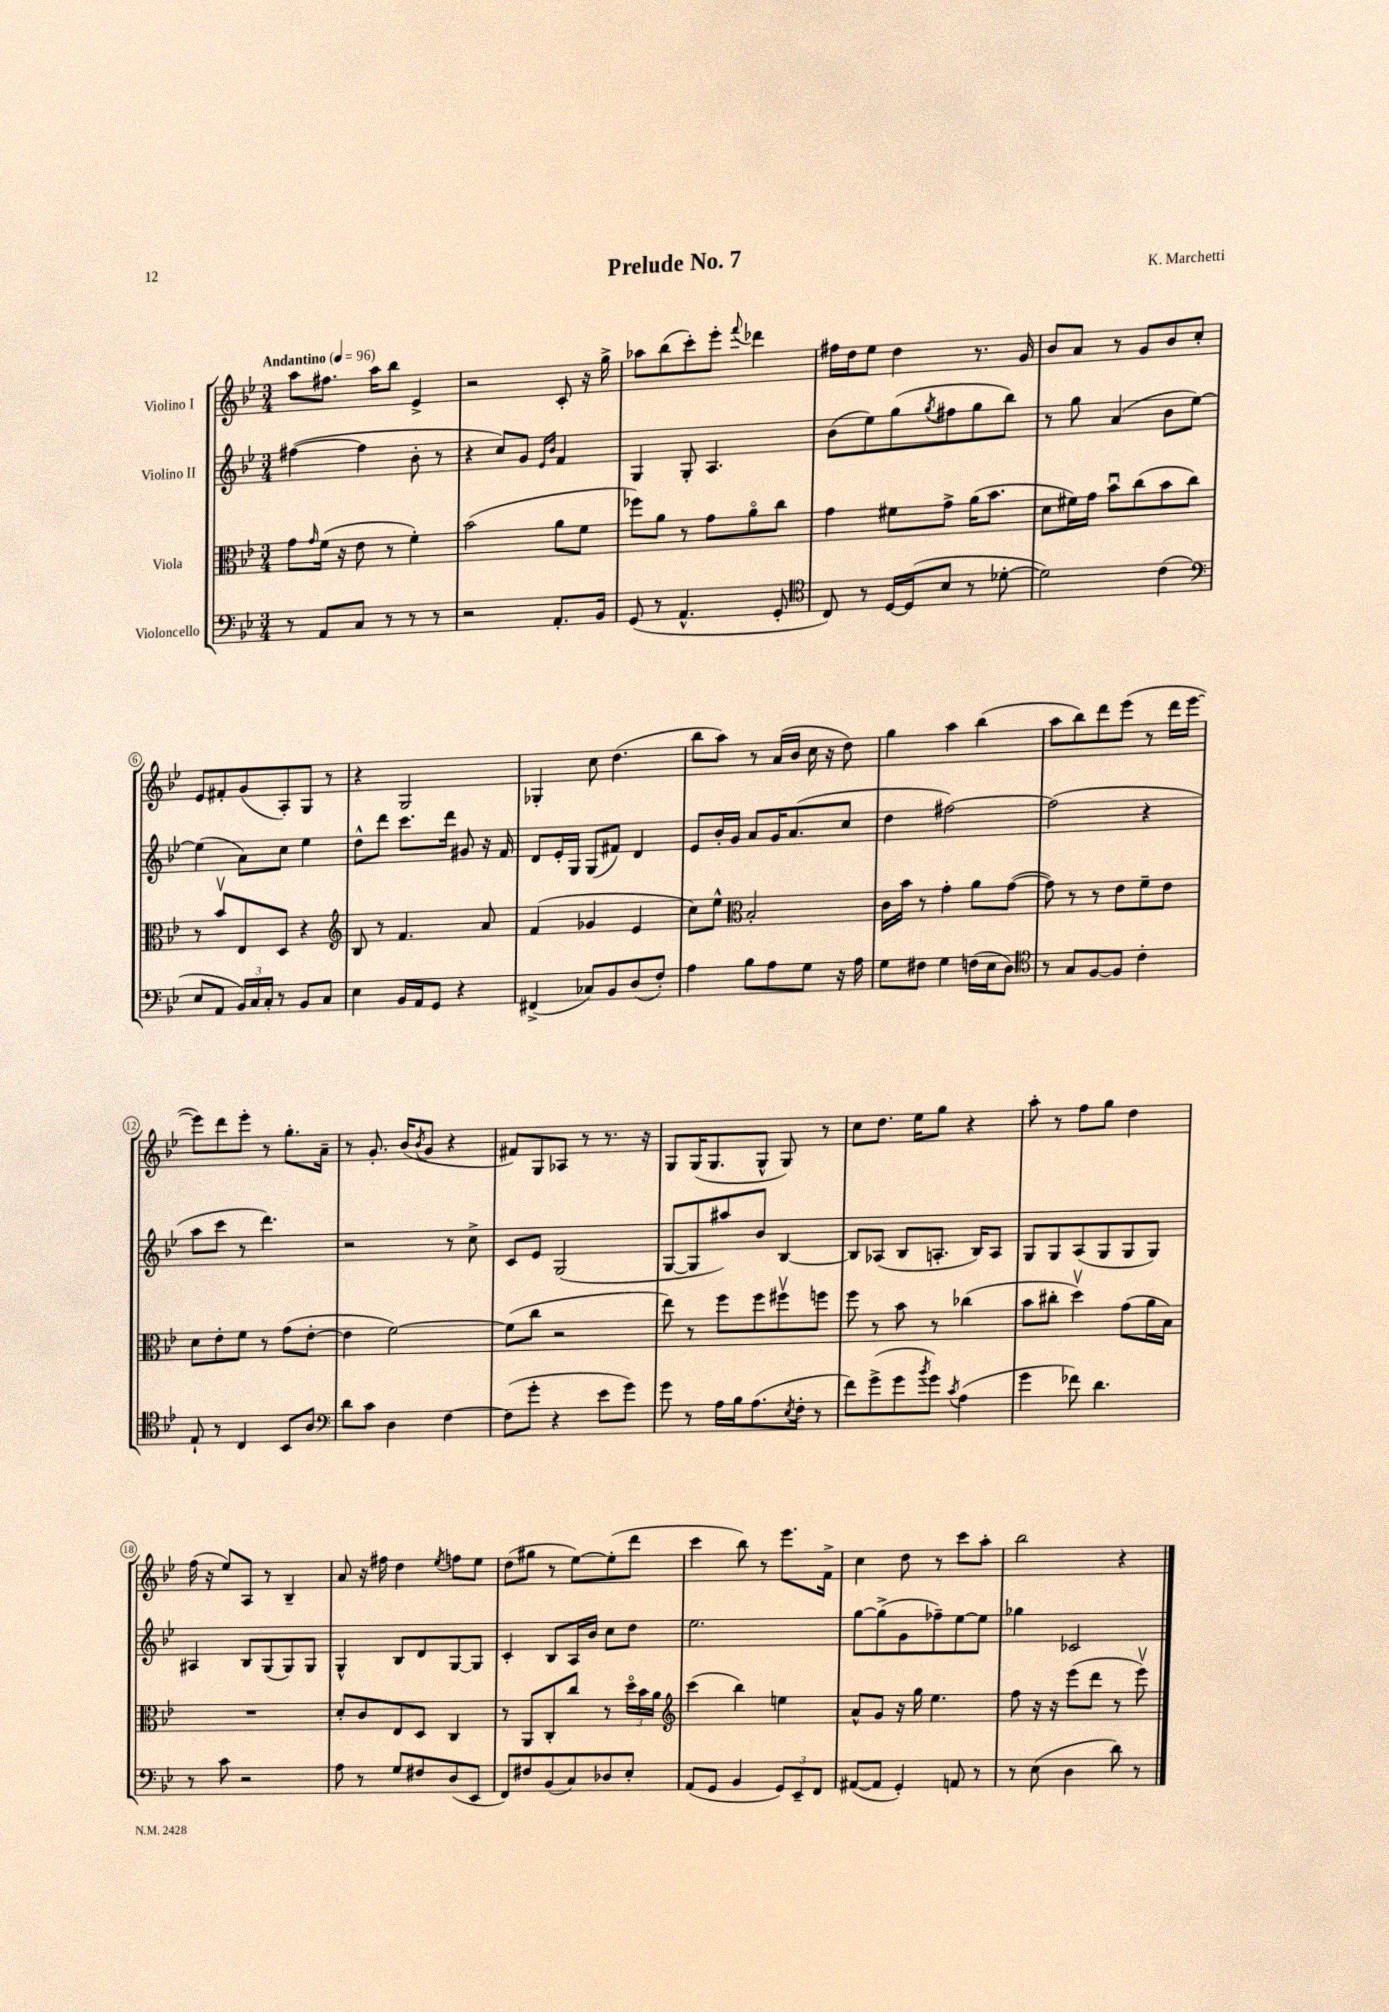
\header { title = "Prelude No. 7" composer = "K. Marchetti" }
<<
\new StaffGroup <<
\new Staff = "s0" \with { instrumentName = "Violino I" } {
    \clef treble \key bes \major \numericTimeSignature \time 3/4 \tempo "Andantino" 4 = 96
    a''8 fis''8. a''16 bes''8 ees'4-> |
    r2 c'8-. r16 g''16-> |
    aes''8 bes''8( c'''8-.) ees'''8-. \appoggiatura { f'''8 } des'''4 |
    fis''16 d''16 ees''8 d''4 r8. g'16 |
    bes'8 a'8 r8 g'8 bes'8 c''8-. |
    ees'8 fis'8-. g'8( a8-.) g8 r8 |
    r4 g2 |
    ges4-. c''8 d''4.( |
    bes''8 a''8) r8 a'16( bes'16 c''16 r16 d''8) |
    g''4 a''4 bes''4( |
    a''8 bes''8) d'''8 ees'''8( r8 d'''16 ees'''16~ |
    ees'''8) d'''8 ees'''8-. r8 g''8.-. a'16-- |
    r8 g'8.-. bes'16( \acciaccatura { bes'8 } g'8 r4 |
    fis'8) g8 aes8 r8 r8. r16 |
    g8 g16( g8. g8-^ g8) r8 |
    c''8 d''8. ees''16 g''8 r4 |
    a''8-. r8 f''8 g''8 d''4 |
    f''16( r16 ees''8) a8 r8 bes4-- |
    a'8 r16 fis''16 d''4 \acciaccatura { ees''8 } f''8 ees''8 |
    d''8( gis''8 r8 ees''8~) ees''8-.( d'''8 |
    c'''4 bes''8) r8 ees'''8. f'16-> |
    c''4 d''8 r8 c'''8 a''8-. |
    bes''2 r4 \bar "|." |
}
\new Staff = "s1" \with { instrumentName = "Violino II" } {
    \clef treble \key bes \major \numericTimeSignature \time 3/4
    fis''4~( fis''4 bes'8-. r8 |
    r4 c''8) g'8 \grace { ees'16 bes'16 } f'4 |
    g4 g8-. a4. |
    bes'8( ees''8) g''8( \acciaccatura { g''8 } fis''8 g''8 bes''8) |
    r8 g''8 a'4( bes'8 ees''8~) |
    ees''4( a'8) c''8 ees''4 |
    d''8-^ d'''8 c'''8. d'''16 gis'8 r16 f'16 |
    d'8 ees'16-. g16 g8( fis'8) d'4 |
    ees'8 bes'16-. g'16 a'8 g'16 a'8.( c''8 |
    d''4 fis''2~) |
    fis''2( r4 |
    a''8 c'''8 r8 d'''4.) |
    r2 r8 c''8-> |
    c'8 ees'8 g2( |
    g8~ g8 ais''8) bes'8 bes4~ |
    bes8 aes8( bes8 a8.-. bes16) a8 |
    g8 g8 a8( g8 g8 g8) |
    ais4 bes8 g8( g8) g8 |
    g4-^ bes8 d'8 g8~ g8 |
    c'4-. bes8 a16 bes'16 c''8 d''8 |
    ees''2. |
    g''8~ g''8->( g'8 fes''8--) ees''8~ ees''8 |
    ges''4 ces'2 \bar "|." |
}
\new Staff = "s2" \with { instrumentName = "Viola" } {
    \clef alto \key bes \major \numericTimeSignature \time 3/4
    g'8 \grace { g'16 } f'16( r16 ees'8 r8 f'4-.) |
    bes'2( a'8 f'8 |
    fes''8) a'8 r8 g'8 a'8\flageolet c''8 |
    g'4 fis'8 g'8-> a'16( bes'8. |
    d'8 fis'16) g'16 bes'8\downbow c''8( bes'8 c''8) |
    r8 bes'8\upbow ees8 d8 r4 |
    \clef treble bes8 r8 f'4. a'8 |
    f'4( ges'4 ees'4 |
    c''8) ees''8-^ \clef alto bes2-. |
    c'16 bes'16 r8 g'4-. a'8 g'8~( |
    g'8) r8 r8 ees'8 f'8-- ees'8 |
    d'8 ees'8-. f'8 r8 g'8( ees'8~-. |
    ees'4 f'2~) |
    f'8( c''8 r2 |
    ees''8) r8 f''8 f''8 fis''8\upbow f''8 |
    f''8 r8 bes'8 r8 ces''4( |
    bes'8 cis''8-. d''4\upbow) g'8( a'16 bes16) |
    R2. |
    d'8-. c'8 ees8 d8 c4 |
    r8 a,8 c8-. c''8 r8 \tuplet 3/2 { d''16\flageolet bes'16 a'16 } |
    \clef treble c'''4( bes''4) e''4 |
    a'8-^ g'8 r16 g''16 ees''4. |
    f''8 r16 r16 ees'''8( d'''8 r8 ees'''8\upbow) \bar "|." |
}
\new Staff = "s3" \with { instrumentName = "Violoncello" } {
    \clef bass \key bes \major \numericTimeSignature \time 3/4
    r8 a,8 c8 r8 r8 r8 |
    r2 a,8.-. bes,16 |
    g,8( r8 a,4.-^ g,8-. |
    \clef tenor c8) r8 d16~ d16( bes8 r8 des'8~-. |
    des'2) c'4( |
    \clef bass ees8 a,8 \tuplet 3/2 { bes,16) c16 c16-. } r8 bes,8 c8 |
    ees4 bes,16 a,16 g,8 r4 |
    fis,4->( ces8) bes,8 d8( f8-.) |
    a4 bes8 a8 g8 r16 a16 |
    g8 fis8 g4 f16( ees16 d8) |
    \clef tenor r8 g8 f8~ f8 c'4-. |
    ees8-! r8 c4 bes,8 a8 |
    \clef bass d'8 c'8 d4 f4~ |
    f8( g'8-. r4 ees'8 g'8) |
    g'8 r8 a16 bes16 a8.( \acciaccatura { ees8 } f16-. r8 |
    f'8) g'8->( g'8 \acciaccatura { bes'8 } g'8) \acciaccatura { c'8 } a4( |
    g'4 fes'8) d'4. |
    r8 c'8 r2 |
    a8 r8 g8 fis8 d8( ees,8 |
    f,8) fis8 bes,8( c8) des8 ees8-. |
    a,8( g,8 bes,4 \tuplet 3/2 { g,8) ees,8-- f,8 } |
    ais,8~( ais,8 g,4-.) a,8 r8 |
    r8 ees8( d4 d'8) r8 \bar "|." |
}
>>
>>
\layout { \context { \Score \override BarNumber.stencil = #(make-stencil-circler 0.1 0.3 ly:text-interface::print) } }
